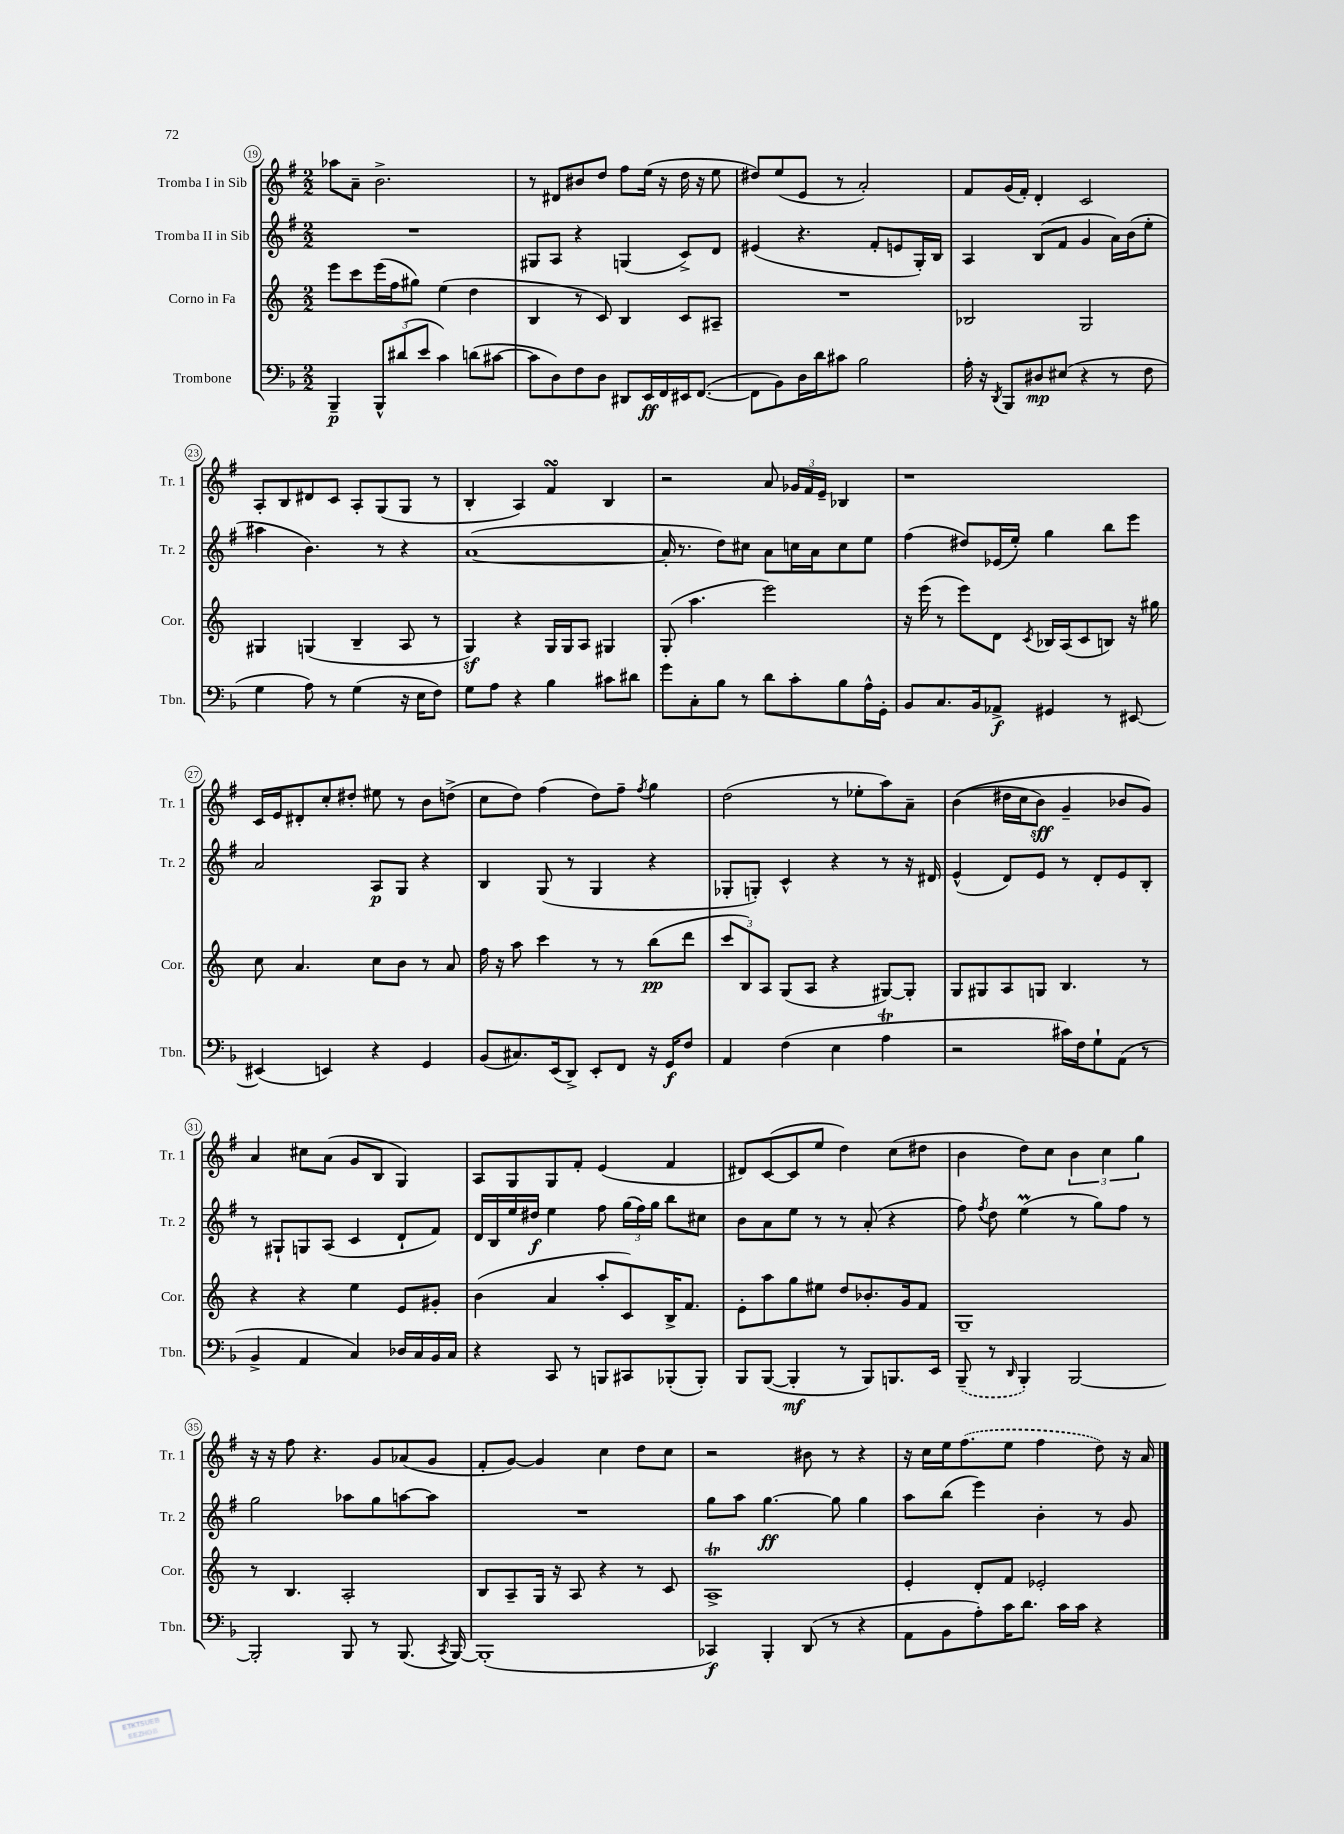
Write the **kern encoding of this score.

**kern	**dynam	**kern	**dynam	**kern	**dynam	**kern	**dynam
*part4	*part4	*part3	*part3	*part2	*part2	*part1	*part1
*staff4	*staff4	*staff3	*staff3	*staff2	*staff2	*staff1	*staff1
*I"Trombone	*	*I"Corno in Fa	*	*I"Tromba II in Sib	*	*I"Tromba I in Sib	*
*I'Tbn.	*	*I'Cor.	*	*I'Tr. 2	*	*I'Tr. 1	*
*clefF4	*	*clefG2	*	*clefG2	*	*clefG2	*
*k[b-]	*	*k[]	*	*k[f#]	*	*k[f#]	*
*M2/2	*	*M2/2	*	*M2/2	*	*M2/2	*
=19	=19	=19	=19	=19	=19	=19	=19
4BBB-~/	p	8eee\L	.	1r	.	8aa-X\L	.
.	.	8ccc\	.	.	.	8a~\J	.
12BBB-^^/L	.	(16eee\L	.	.	.	2.b^\	.
.	.	16ff\J	.	.	.	.	.
(12d#X/	.	.	.	.	.	.	.
.	.	8gg#X\J)	.	.	.	.	.
12e/J	.	.	.	.	.	.	.
4c\)	.	(4ee\	.	.	.	.	.
(8dn\L	.	4dd\	.	.	.	.	.
[8c#X\J	.	.	.	.	.	.	.
=20	=20	=20	=20	=20	=20	=20	=20
8c#\L]	.	4B/	.	8G#X/L	.	8r	.
8D\)	.	.	.	8A/J	.	8d#X/L	.
8F\	.	8r	.	4r	.	8b#X/	.
8D\J	.	8c/)	.	.	.	8dd/J	.
8DD#X/L	.	4B/	.	(4Gn/	.	8ff#\L	.
16EE/L	ff	.	.	.	.	(16ee\Jk	.
16FF/	.	.	.	.	.	16r	.
16EE#X/J	.	8c/L	.	8c^/L)	.	16dd\	.
([8.FF/J	.	.	.	.	.	16r	.
.	.	8A#X~/J	.	8d/J	.	8ee\	.
=21	=21	=21	=21	=21	=21	=21	=21
8FF\L]	.	1r	.	(4e#X/	.	8dd#X/L)	.
8BB-\)	.	.	.	.	.	(8ee/	.
16D\L	.	.	.	4.r	.	8e/J	.
16d\J	.	.	.	.	.	.	.
8c#X\J	.	.	.	.	.	8r	.
2B-\	.	.	.	.	.	2a'/)	.
.	.	.	.	8f#'/L	.	.	.
.	.	.	.	8en/	.	.	.
.	.	.	.	16G'/L)	.	.	.
.	.	.	.	16B/JJ	.	.	.
=22	=22	=22	=22	=22	=22	=22	=22
16A'\	.	2B-X/	.	4A/	.	8f#/L	.
16r	.	.	.	.	.	.	.
8qDD/	.	.	.	.	.	.	.
8BBB-/L	.	.	.	.	.	(16g/L	.
.	.	.	.	.	.	16f#'/JJ)	.
8D#X/	mp	.	.	(8B/L	.	4d'/	.
(8E#X/J	.	.	.	8f#/J	.	.	.
4r	.	2G/	.	4g/	.	2c/	.
8r	.	.	.	16a\LL)	.	.	.
.	.	.	.	(16b\J	.	.	.
8F\	.	.	.	8ee'\J	.	.	.
!!LO:LB:g=z
=23	=23	=23	=23	=23	=23	=23	=23
4G\	.	4G#X/	.	4aa#X\	.	8A'/L	.
.	.	.	.	.	.	8B/	.
8A\)	.	(4Gn/	.	4.b\)	.	8d#X/	.
8r	.	.	.	.	.	8c/J	.
(4G\	.	4B~/	.	.	.	8A'/L	.
.	.	.	.	8r	.	(8G/	.
16r	.	8A/	.	4r	.	8G/J	.
16E\KL	.	.	.	.	.	.	.
8F\J)	.	8r	.	.	.	8r	.
=24	=24	=24	=24	=24	=24	=24	=24
8G\L	.	4Gz/)	.	([1a	.	4B'/	.
8A\J	.	.	.	.	.	.	.
4r	.	4r	.	.	.	4A/)	.
4B-\	.	16G/LL	.	.	.	4f#sSsS/	.
.	.	16G/J	.	.	.	.	.
.	.	8A/J	.	.	.	.	.
8c#X\L	.	4G#X/	.	.	.	4B/	.
8d#X\J	.	.	.	.	.	.	.
=25	=25	=25	=25	=25	=25	=25	=25
8g\L	.	(8G'/	.	16a'/]	.	2r	.
.	.	.	.	8.r	.	.	.
8C'\	.	4.aa\	.	.	.	.	.
8B-\J	.	.	.	8dd\L)	.	.	.
8r	.	.	.	8cc#X\J	.	.	.
8d\L	.	2eee\)	.	8a\L	.	8a/	.
8c'\	.	.	.	16ccn\L	.	24g-X/LL	.
.	.	.	.	.	.	24f#/	.
.	.	.	.	16a\J	.	.	.
.	.	.	.	.	.	24e~/JJ	.
8B-\	.	.	.	8cc\	.	4B-X/	.
16A^^\L	.	.	.	8ee\J	.	.	.
16GG'\JJ	.	.	.	.	.	.	.
=26	=26	=26	=26	=26	=26	=26	=26
8BB-/L	.	16r	.	(4ff#\	.	1r	.
.	.	(16eee\	.	.	.	.	.
8.C/	.	8r	.	.	.	.	.
.	.	8eee\L)	.	8dd#X/L)	.	.	.
16BB-/k	.	.	.	.	.	.	.
8AA-X^/J	f	8d\J	.	(16e-X/L	.	.	.
.	.	.	.	16ee'/JJ)	.	.	.
.	.	8qc/	.	.	.	.	.
4GG#X/	.	16B-X/LL	.	4gg\	.	.	.
.	.	(16A/J	.	.	.	.	.
.	.	8c/	.	.	.	.	.
8r	.	8Bn/J)	.	8bb\L	.	.	.
[8EE#X/	.	16r	.	8eee\J	.	.	.
.	.	16gg#X\	.	.	.	.	.
!!LO:LB:g=z
=27	=27	=27	=27	=27	=27	=27	=27
(4EE#X/]	.	8cc\	.	2a/	.	16c/LL	.
.	.	.	.	.	.	16e/J	.
.	.	4.a/	.	.	.	8d#X'/	.
4EEn/)	.	.	.	.	.	8cc'/	.
.	.	.	.	.	.	8dd#X'/J	.
4r	.	8cc\L	.	8A/L	p	8ee#X\	.
.	.	8b\J	.	8G/J	.	8r	.
4GG/	.	8r	.	4r	.	8b\L	.
.	.	8a/	.	.	.	(8ddn^\J	.
=28	=28	=28	=28	=28	=28	=28	=28
(8BB-/L	.	16ff\	.	4B/	.	8cc\L	.
.	.	16r	.	.	.	.	.
8.C#X/)	.	8aa\	.	.	.	8dd\J)	.
.	.	4ccc\	.	(8G/	.	(4ff#\	.
(16EE/k	.	.	.	.	.	.	.
8DD^/J)	.	.	.	8r	.	.	.
8EE'/L	.	8r	.	4G/	.	8dd\L)	.
8FF/J	.	8r	.	.	.	8ff#~\J	.
.	.	.	.	.	.	8qff#/	.
16r	.	(8bb\L	pp	4r	.	4gg\	.
16GG/KL	f	.	.	.	.	.	.
8F/J	.	8ddd\J	.	.	.	.	.
=29	=29	=29	=29	=29	=29	=29	=29
4AA/	.	12ccc/L	.	8G-X'/L	.	(2dd\	.
.	.	12B/)	.	.	.	.	.
.	.	.	.	8Gn'/J)	.	.	.
.	.	12A/J	.	.	.	.	.
(4F\	.	(8G/L	.	4c^^/	.	.	.
.	.	8A/J	.	.	.	.	.
4E\	.	4r	.	4r	.	8r	.
.	.	.	.	.	.	8ee-X'\L	.
4At\	.	[8G#X/L)	.	8r	.	8aa\)	.
.	.	8G#'/J]	.	16r	.	8a~\J	.
.	.	.	.	16d#X/	.	.	.
=30	=30	=30	=30	=30	=30	=30	=30
2r	.	8G/L	.	(4e^^/	.	((4b\	.
.	.	8G#X/	.	.	.	.	.
.	.	8A/	.	8d/L)	.	16dd#X\LL	.
.	.	.	.	.	.	16cc\J	.
.	.	8Gn/J	.	8e/J	.	8b\J)	sff
16c#X\LL)	.	4.B/	.	8r	.	4g~/	.
16F\J	.	.	.	.	.	.	.
8G`\	.	.	.	8d'/L	.	.	.
(8AA\J	.	.	.	8e/	.	8b-X/L	.
8r	.	8r	.	8B'/J	.	8g/J)	.
!!LO:LB:g=z
=31	=31	=31	=31	=31	=31	=31	=31
4BB-^/	.	4r	.	8r	.	4a/	.
.	.	.	.	8G#X`/L	.	.	.
4AA/	.	4r	.	8Gn/	.	8cc#X\L	.
.	.	.	.	(8A/J	.	(8a\J	.
4C/)	.	4ee\	.	4c/	.	8g/L	.
.	.	.	.	.	.	8B/J	.
16D-X/LL	.	8e/L	.	8d`/L	.	4G/)	.
16C/	.	.	.	.	.	.	.
16BB-/	.	8g#X'/J	.	8f#/J)	.	.	.
16C/JJ	.	.	.	.	.	.	.
=32	=32	=32	=32	=32	=32	=32	=32
4r	.	(4b\	.	16d/LL	.	8A/L	.
.	.	.	.	16B/	.	.	.
.	.	.	.	16ee/	.	8G/	.
.	.	.	.	16dd#X/JJ	f	.	.
8CC/	.	4a/	.	4ee\	.	8G/	.
8r	.	.	.	.	.	8f#'/J	.
8BBBn/L	.	8aa'/L	.	8ff#\	.	(4e/	.
8CC#X/	.	8c/)	.	(24gg\LL	.	.	.
.	.	.	.	24ff#\)	.	.	.
.	.	.	.	24gg\JJ	.	.	.
(8BBB-X'/	.	16B^/K	.	8bb\L	.	4f#/	.
.	.	8.f/J	.	.	.	.	.
8BBB-'/J)	.	.	.	8cc#X\J	.	.	.
=33	=33	=33	=33	=33	=33	=33	=33
8BBB-/L	.	8e'\L	.	8b\L	.	8d#X/L)	.
([8BBB-/J	.	8aa\	.	8a\	.	([8c/	.
4BBB-'/]	mf	8gg\	.	8ee\J	.	8c/]	.
.	.	8ee#X\J	.	8r	.	8ee/J	.
8r	.	8dd/L	.	8r	.	4dd\)	.
8BBB-/L)	.	8.b-X'/	.	(8a'/	.	.	.
8.BBBn/	.	.	.	4r	.	(8cc\L	.
.	.	16g/k	.	.	.	.	.
.	.	8f/J	.	.	.	8dd#X\J	.
16EE/Jk	.	.	.	.	.	.	.
=34	=34	=34	=34	=34	=34	=34	=34
(8BBB-~/	.	1G~	.	8ff#\)	.	4b\	.
.	.	.	.	8qff#/	.	.	.
8r	.	.	.	8dd\	.	.	.
16qqDD/	.	.	.	.	.	.	.
4BBB-'/)	.	.	.	(4eeM\	.	8dd\L)	.
.	.	.	.	.	.	8cc\J	.
[2BBB-/	.	.	.	8r	.	6b\	.
.	.	.	.	8gg\L)	.	.	.
.	.	.	.	.	.	6cc\	.
.	.	.	.	8ff#\J	.	.	.
.	.	.	.	.	.	6gg\	.
.	.	.	.	8r	.	.	.
!!LO:LB:g=z
=35	=35	=35	=35	=35	=35	=35	=35
2BBB-'/]	.	8r	.	2gg\	.	16r	.
.	.	.	.	.	.	16r	.
.	.	4.B/	.	.	.	8ff#\	.
.	.	.	.	.	.	4.r	.
8BBB-/	.	2A'/	.	8aa-X\L	.	.	.
8r	.	.	.	8gg\	.	8g/L	.
(8.BBB-/	.	.	.	[8aan\	.	(8a-X/	.
.	.	.	.	8aa\J]	.	8g/J	.
8qCC/	.	.	.	.	.	.	.
[16BBB-/)	.	.	.	.	.	.	.
=36	=36	=36	=36	=36	=36	=36	=36
(1BBB-']	.	8B/L	.	1r	.	8f#'/L	.
.	.	8A~/	.	.	.	[8g/J)	.
.	.	16G/Jk	.	.	.	4g/]	.
.	.	16r	.	.	.	.	.
.	.	8A/	.	.	.	.	.
.	.	4r	.	.	.	4cc\	.
.	.	8r	.	.	.	8dd\L	.
.	.	8c/	.	.	.	8cc\J	.
=37	=37	=37	=37	=37	=37	=37	=37
4CC-X/)	f	1AT^	.	8gg\L	.	2r	.
.	.	.	.	8aa\J	.	.	.
4BBB-'/	.	.	.	[4.gg\	ff	.	.
(8DD/	.	.	.	.	.	8b#X\	.
8r	.	.	.	8gg\]	.	8r	.
4r	.	.	.	4gg\	.	4r	.
=38	=38	=38	=38	=38	=38	=38	=38
8AA\L	.	4e'/	.	8aa\L	.	16r	.
.	.	.	.	.	.	16cc\LL	.
8BB-\	.	.	.	(8bb\J	.	16ee\J	.
.	.	.	.	.	.	(8.ff#\	.
8A'\)	.	8d'/L	.	4eee\)	.	.	.
16c\K	.	8f/J	.	.	.	8ee\J	.
8.d\J	.	.	.	.	.	.	.
.	.	2e-X'/	.	4b'\	.	4ff#\	.
16c\LL	.	.	.	.	.	.	.
16c\JJ	.	.	.	.	.	.	.
4r	.	.	.	8r	.	8dd\)	.
.	.	.	.	8g/	.	16r	.
.	.	.	.	.	.	16a/	.
==	==	==	==	==	==	==	==
*-	*-	*-	*-	*-	*-	*-	*-
